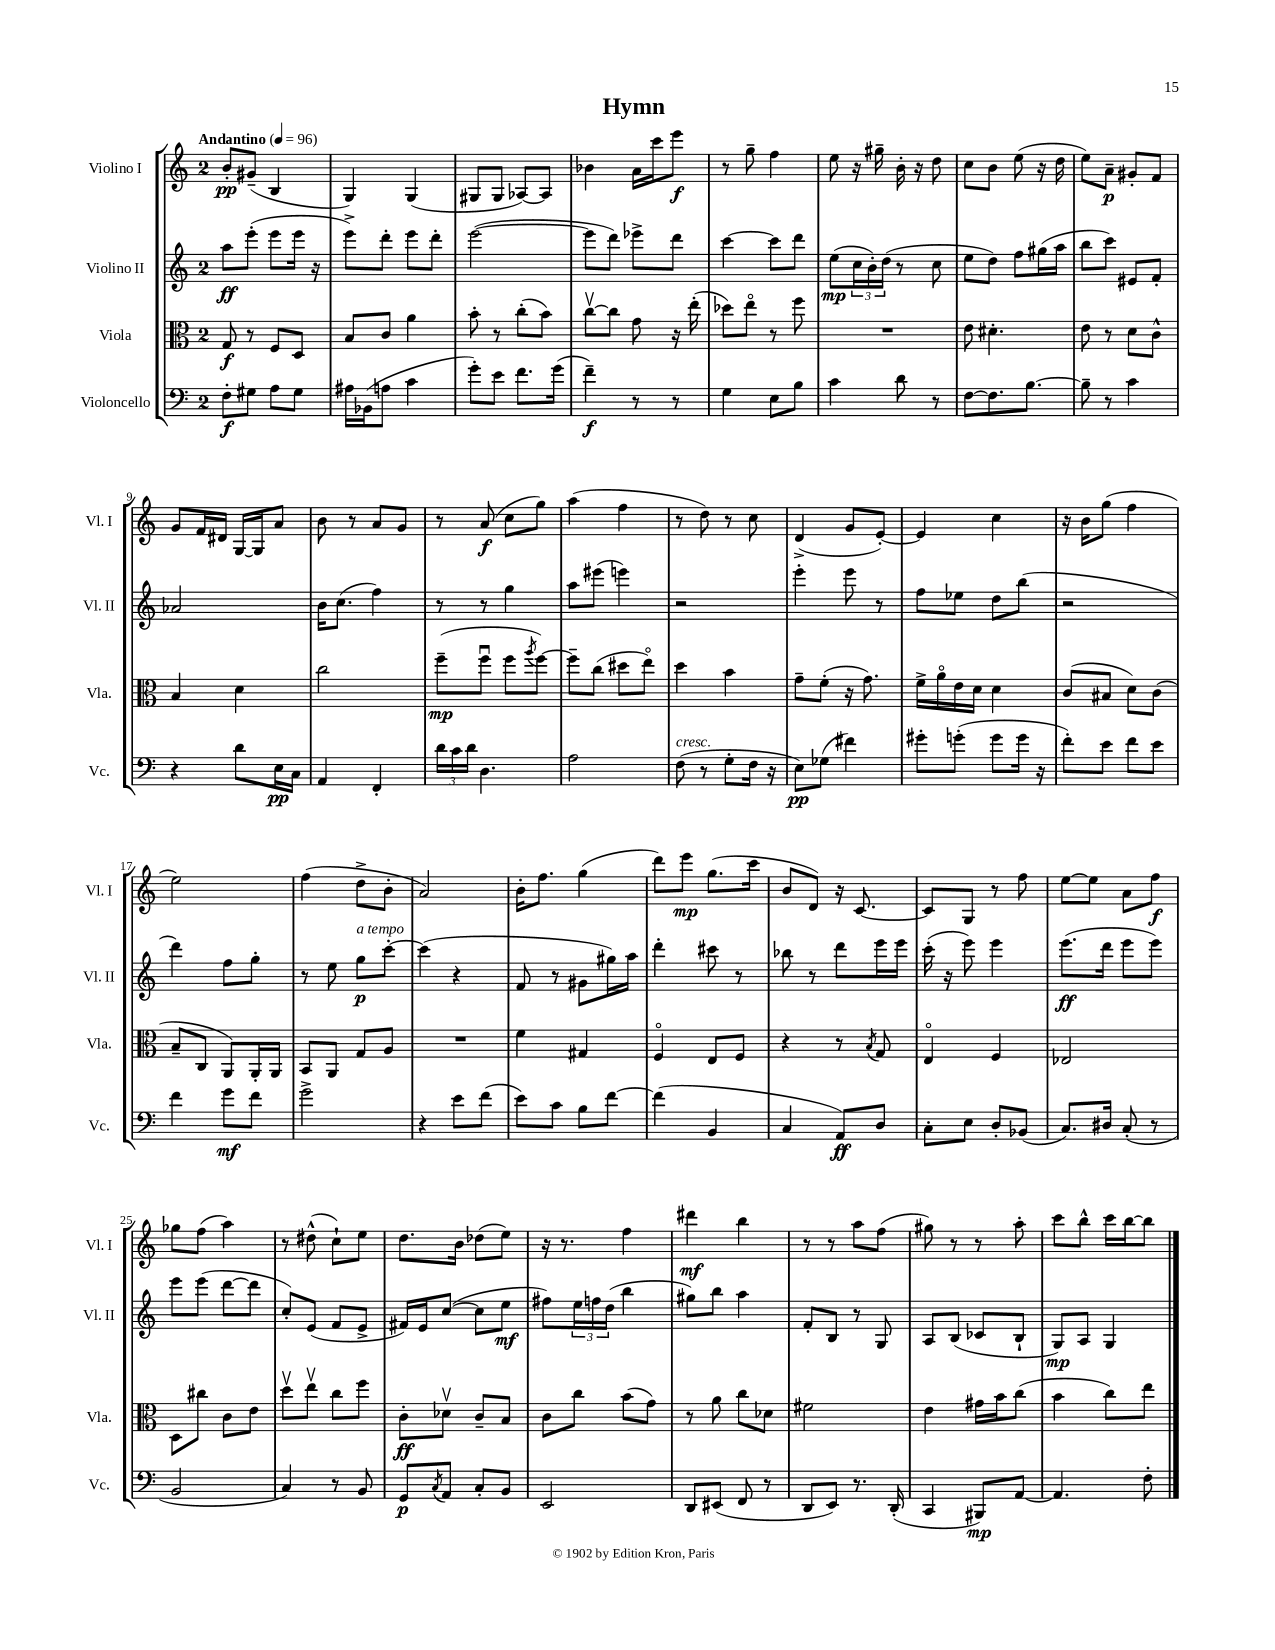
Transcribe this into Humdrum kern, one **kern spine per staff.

**kern	**kern	**kern	**kern
*staff4	*staff3	*staff2	*staff1
*clefF4	*clefC3	*clefG2	*clefG2
*k[]	*k[]	*k[]	*k[]
*M2/4	*M2/4	*M2/4	*M2/4
*MM96	*MM96	*MM96	*MM96
8F'	8G	8aa	8b'
8G#	8r	(8eee'	(8g#~
8A	8F	8eee	4B
8G#	8D	16eee	.
.	.	16r	.
=	=	=	=
16A#	8B	8eee^)	4G)
(16BB-	.	.	.
8A	8c	8ddd'	.
4c	4a	8eee	(4G
.	.	8ddd'	.
=	=	=	=
8g')	8b'	([2eee	8G#
8e	8r	.	8G#
8.f	(8cc'	.	[8A-)
.	8b)	.	8A-]
(16g	.	.	.
=	=	=	=
4f~)	[8ccv	8eee]	4b-
.	8cc]	8ddd)	.
8r	8g	8eee-^	16a
.	.	.	16ccc
8r	16r	8ddd	8eee
.	(16ee'	.	.
=	=	=	=
4G	8dd-)	[4ccc	8r
.	8eeo	.	8gg~
8E	8r	8ccc]	4ff
8B	8ff	8ddd	.
=	=	=	=
4c	2r	(8ee	8ee
.	.	24cc	16r
.	.	24b')	.
.	.	.	16gg#~
.	.	(24dd	.
8d	.	8r	16b'
.	.	.	16r
8r	.	8cc	8dd
=	=	=	=
[8F	8e	8ee	8cc
8.F]	4.d#'	8dd)	8b
.	.	8ff	(8ee
[8.B	.	.	.
.	.	(16gg#	16r
.	.	16aa	16dd
=	=	=	=
8B~]	8e	8bb	8ee)
8r	8r	8ccc)	8a~
4c	8d	8e#	8g#'
.	8c^^	8f'	8f
=	=	=	=
4r	4B	2a-	8g
.	.	.	16f
.	.	.	16d#
8d	4d	.	[16G
.	.	.	16G]
16E	.	.	8a
16C	.	.	.
=	=	=	=
4AA	2cc	16b	8b
.	.	(8.cc	.
.	.	.	8r
4FF'	.	4ff)	8a
.	.	.	8g
=	=	=	=
24d	(8ff~	8r	8r
24c	.	.	.
24d	.	.	.
4.D	8ffu	8r	(8a
.	8ff	4gg	8cc
.	8qaa	.	.
.	[8ff)	.	8gg)
=	=	=	=
2A	8ff~]	8aa	(4aa
.	(8cc	(8eee#	.
.	8dd#	4eee)	4ff
.	8eeo)	.	.
=	=	=	=
(8F	4dd	2r	8r
8r	.	.	8dd)
8G'	4b	.	8r
16F	.	.	8cc
16r	.	.	.
=	=	=	=
8E)	8g~	4eee'	(4d^
(8G-	(8f'	.	.
4f#)	16r	8eee	8g
.	8.g)	.	.
.	.	8r	[8e')
=	=	=	=
8g#'	16f^	8ff	4e]
.	16ao	.	.
(8g'	16e	8ee-	.
.	16d	.	.
8g	4d	8dd	4cc
16g	.	(8bb	.
16r	.	.	.
=	=	=	=
8f')	(8c	2r	16r
.	.	.	16b
8e	8B#	.	(8gg
8f	8d)	.	4ff
8e	(8c	.	.
=	=	=	=
4f	8B~	4ddd)	2ee)
.	8C	.	.
8g	8AA)	8ff	.
8f	16AA'	8gg'	.
.	16AA	.	.
=	=	=	=
2g^	8BB	8r	(4ff
.	8AA	8ee	.
.	8G	8gg	8dd^
.	8A	[8ccc'	8b'
=	=	=	=
4r	2r	(4ccc]	2a)
8e	.	4r	.
(8f	.	.	.
=	=	=	=
8e)	4f	8f	16b'
.	.	.	8.ff
8c	.	8r	.
8B	4G#	8g#	(4gg
[8f	.	16gg#)	.
.	.	16aa	.
=	=	=	=
(4f]	4Fo	4ddd'	8ddd)
.	.	.	8eee
4BB	8E	8ccc#	(8.gg
.	8F	8r	.
.	.	.	16ccc
=	=	=	=
4C	4r	8bb-	8b
.	.	8r	8d)
8AA)	8r	8ddd	16r
.	.	.	[8.c
.	8qB	.	.
8D	8G	16eee	.
.	.	16eee	.
=	=	=	=
8C'	4Eo	(16ccc'	8c]
.	.	16r	.
8E	.	8eee)	8G
8D'	4F	4eee	8r
(8BB-	.	.	8ff
=	=	=	=
8.C)	2E-	(8.eee	[8ee
.	.	.	8ee]
16D#	.	16ddd	.
(8C'	.	8eee	8a
8r	.	8eee)	8ff
=	=	=	=
2BB	8D	8eee	8gg-
.	8cc#	(8eee	(8ff
.	8c	[8ddd	4aa)
.	8e	8ddd]	.
=	=	=	=
4C)	8ddv	8cc')	8r
.	8eev	(8e	(8dd#^^
8r	8cc	8f	8cc`)
8BB	8ff	8e^	8ee
=	=	=	=
8GG	8c'	16f#)	8.dd
.	.	16e	.
8qC	.	.	.
8AA	8d-v	([8cc	.
.	.	.	16b
8C'	8c~	8cc]	(8dd-
8BB	8B	8ee	8ee)
=	=	=	=
2EE	8c	8ff#)	16r
.	.	.	8.r
.	8cc	24ee	.
.	.	24ff	.
.	.	(24dd	.
.	(8b	4bb	4ff
.	8g)	.	.
=	=	=	=
8DD	8r	8gg#)	4ddd#
(8EE#	8a	8bb	.
8FF	8cc	4aa	4bb
8r	8d-	.	.
=	=	=	=
8DD	2f#	8f'	8r
8EE)	.	8B	8r
8.r	.	8r	8aa
.	.	8G	(8ff
(16DD'	.	.	.
=	=	=	=
4CC	4e	8A	8gg#)
.	.	(8B	8r
8BBB#)	16g#	8c-	8r
.	16b	.	.
[8AA	(8cc	8B`	8aa'
=	=	=	=
4.AA]	4b	8G)	8ccc
.	.	8A	8bb^^
.	8cc)	4G	16ccc
.	.	.	[16bb
8F'	8ee	.	8bb]
==	==	==	==
*-	*-	*-	*-
